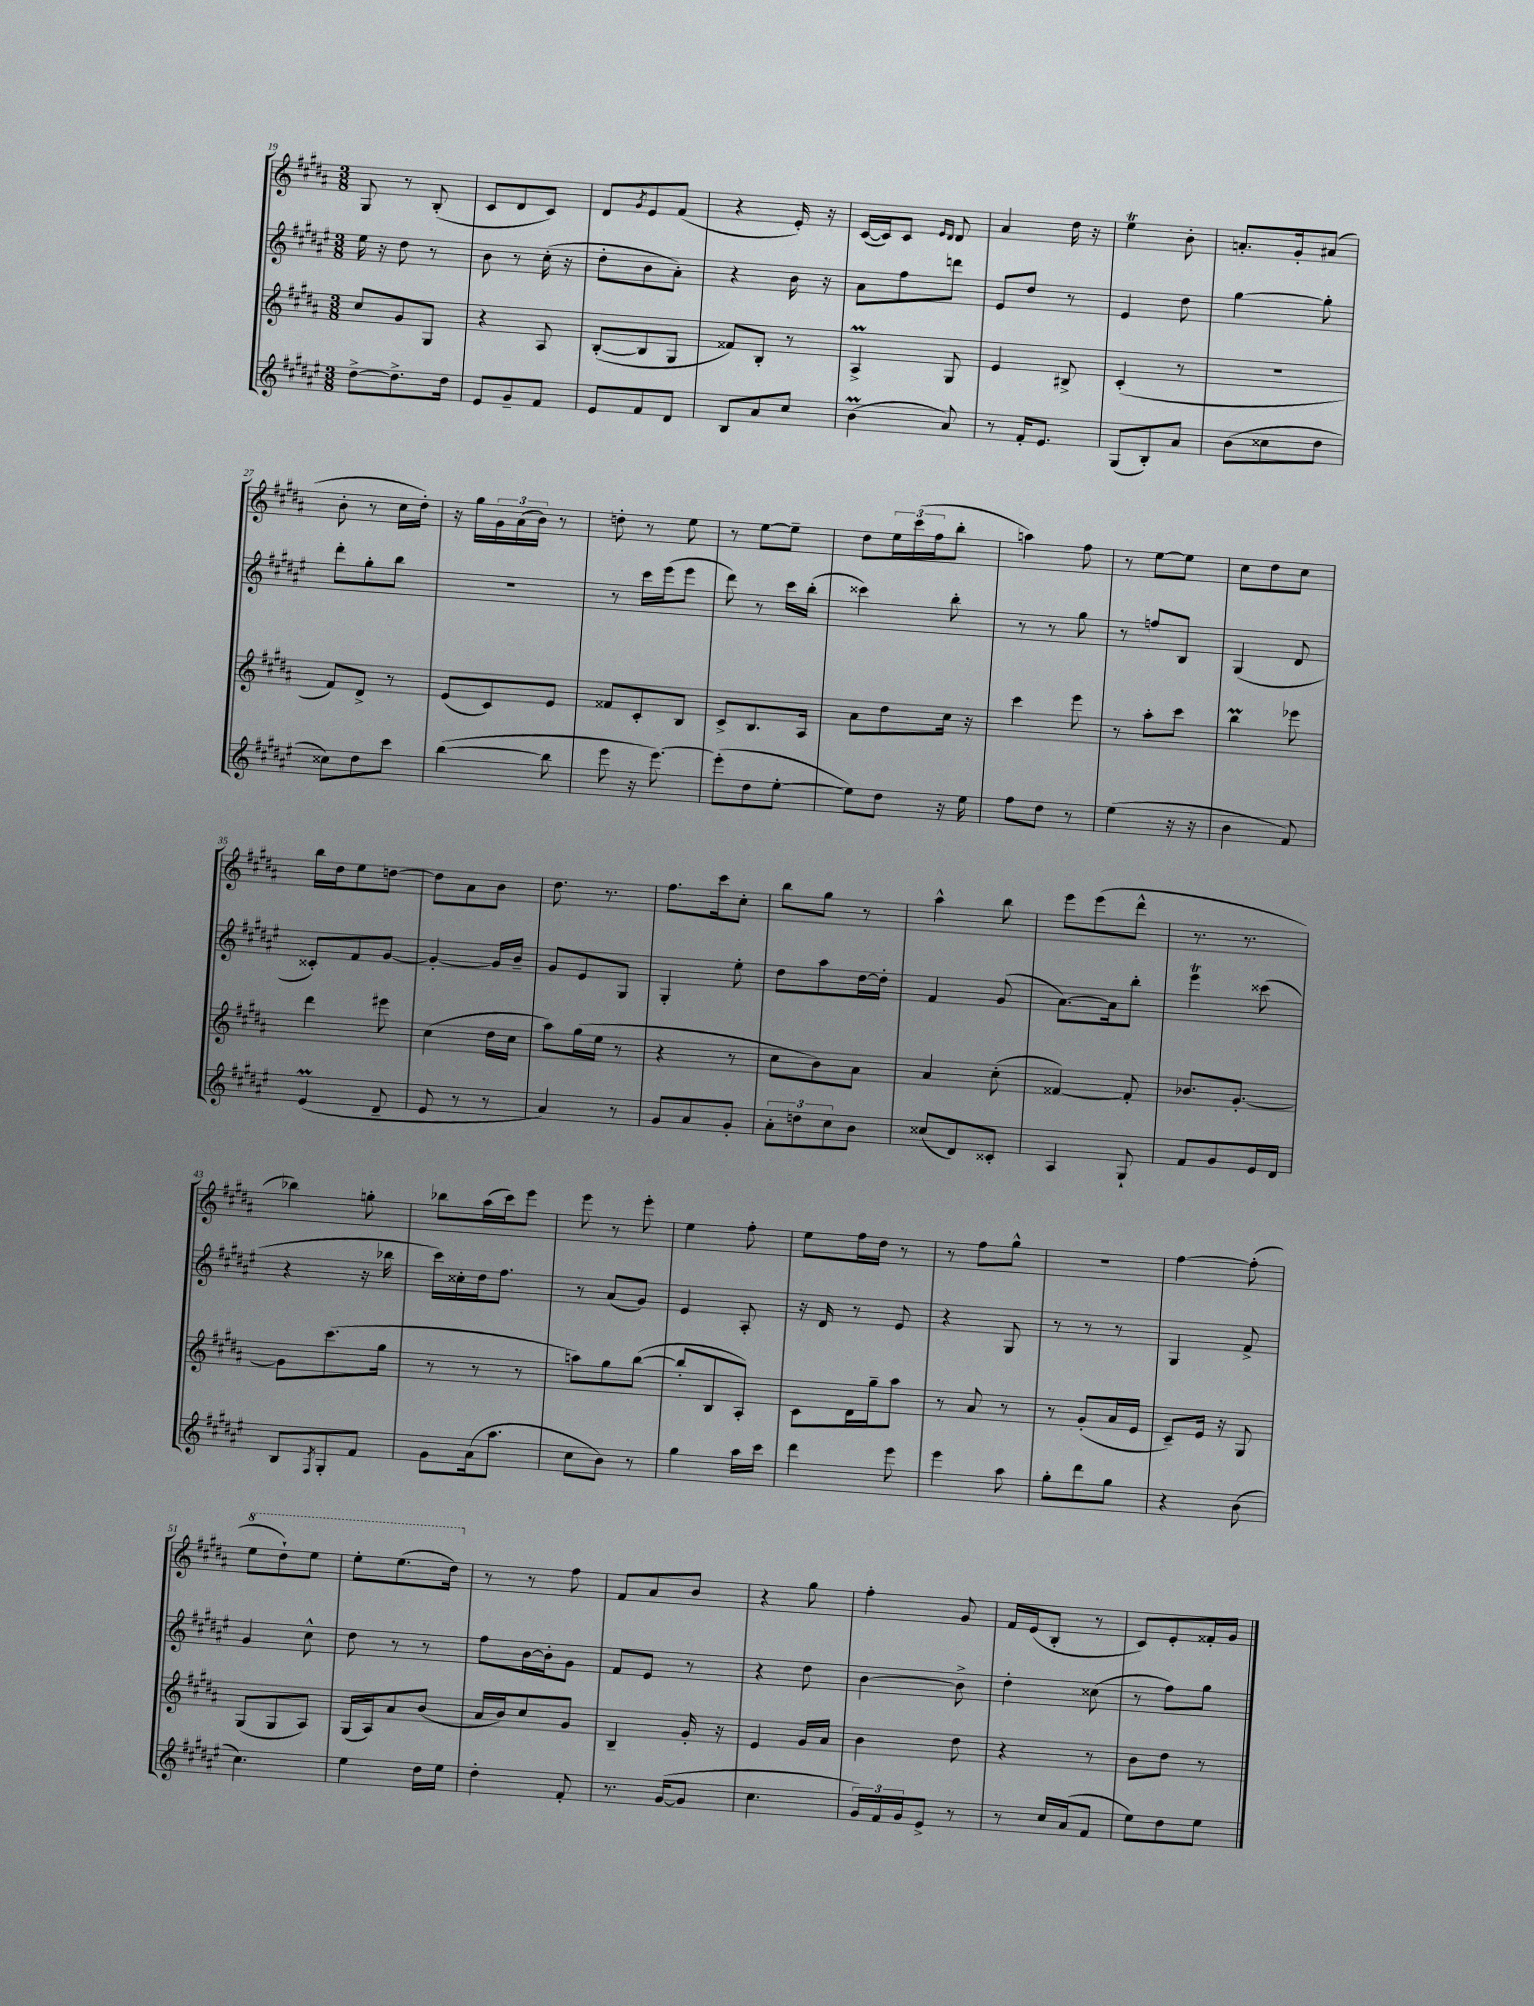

**kern	**kern	**kern	**kern
*staff4	*staff3	*staff2	*staff1
*clefG2	*clefG2	*clefG2	*clefG2
*k[f#c#g#d#a#e#]	*k[f#c#g#d#a#]	*k[f#c#g#d#a#e#]	*k[f#c#g#d#a#]
*M3/8	*M3/8	*M3/8	*M3/8
[8dd#^\L	8cc#/L	16ee#\	8G#/
.	.	16r	.
8.dd#^\]	8g#/	8dd#\	8r
.	8G#/J	8r	(8B'/
16dd#\Jk	.	.	.
=	=	=	=
8e#/L	4r	8b\	8c#/L
8g#~/	.	8r	8d#/
8f#/J	8A#/	(16cc#'\	8c#/J)
.	.	16r	.
=	=	=	=
8e#/L	([8B'/L	8dd#'\L	8d#/L
.	.	.	8qg#/
8f#/	8B/]	8b\	8e/
8d#/J	8G#/J	8a#'\J)	(8f#/J
=	=	=	=
8B/L	8f##/L)	4r	4r
8a#/	8B'/J	.	.
8cc#/J	8r	16b\	16e'/)
.	.	16r	16r
=	=	=	=
(4b\	4A#^/	8a#\L	([16c#/LL
.	.	.	16c#/]J)
.	.	8ff#\	8c#/J
.	.	.	16qqe/LL
.	.	.	16qqd#/JJ
8a#/)	8G#/	8ddd\J	8d#/
=	=	=	=
8r	4e/	8e#/L	4a#/
16f#'/LK	.	8dd#/J	.
8.e#/J	.	.	.
.	8B#^/	8r	16dd#\
.	.	.	16r
=	=	=	=
(8G#/L	(4c#'/	4e#/	4ee\
8B'/)	.	.	.
8a#/J	8r	8dd#\	8b'\
=	=	=	=
(8b\L	4.r	[4gg#\	8.a'/L
8cc##\	.	.	.
.	.	.	16g#'/k
8dd#\J	.	8gg#'\]	(8a#/J
=	=	=	=
8cc##\L)	8f#/L)	8ddd#'\L	8b'\
8dd#\	8d#^/J	8gg#'\	8r
8ccc#\J	8r	8bb\J	16cc#\LL
.	.	.	16dd#'\JJ)
=	=	=	=
([4bb\	(8e/L	4.r	16r
.	.	.	16gg#\LL
.	8c#/)	.	24g#\
.	.	.	(24a#\
.	.	.	24b\JJ)
8bb\]	8e/J	.	8r
=	=	=	=
8eee#\	8f##/L	8r	8dd'\
16r	8c#'/	16ccc#\LL	8r
[8.eee#\)	.	(16eee#\J	.
.	8B/J	8eee#\J	8ee\
=	=	=	=
(8eee#'\]L	8c#^/L	8ddd#\)	8r
8dd#\	8.B/	8r	[8ee\L
[8ee#'\J	.	16ccc#\LL	8ee~\]J
.	16A#/Jk	(16bb'\JJ	.
=	=	=	=
8ee#\]L)	8a#\L	4ccc##\)	8dd#\L
8dd#\J	8dd#\	.	24ee\L
.	.	.	(24ccc#\
.	.	.	24ff#\J
16r	16cc#\Jk	8bb'\	8bb'\J
16ee#\	16r	.	.
=	=	=	=
8ff#\L	4ccc#\	8r	4aa\)
8dd#\J	.	8r	.
8r	8eee\	8gg#\	8ff#\
=	=	=	=
(4ee#\	8r	8r	8r
.	8aa#'\L	8ff/L	[8ee\L
16r	8ccc#\J	8B/J	8ee\]J
16r	.	.	.
=	=	=	=
4b\	4bb\	(4G#/	8cc#\L
.	.	.	8dd#\
8f#/)	8eee-\	8d#/	8cc#\J
=	=	=	=
(4e#/	4ddd#\	8c##'/L)	16bb\LL
.	.	.	16dd#\J
.	.	8f#/	8ee\
8d#~/	8eee#\	[8g#/J	[8dd\J
=	=	=	=
8e#/	(4cc#\	4g#'/_	8dd\]L
8r	.	.	8a#\
8r	16dd#\LL	16g#/]LL	8b\J
.	16cc#\JJ	16b~/JJ	.
=	=	=	=
4a#/)	8aa#\L)	8g#/L	8.dd#\
.	(16gg#\L	8e#/	.
.	16ee\JJ	.	8.r
8r	8r	8G#/J	.
=	=	=	=
8g#/L	4r	4G#'/	8.ff#\L
8a#/	.	.	.
.	.	.	16ccc#\k
8g#'/J	8r	8ee#'\	8cc#'\J
=	=	=	=
12a#'\L	8cc#\L	8dd#\L	8bb\L
12dd\	.	.	.
.	8b\)	8aa#\	8gg#\J
12cc#\	.	.	.
8b\J	8a#\J	[16dd#\L	8r
.	.	16dd#'\]JJ	.
=	=	=	=
(8cc##/L	4a#/	4f#/	4aa#^^\
8d#/)	.	.	.
8c##'/J	(8cc#'\	(8g#/	8bb\
=	=	=	=
4A#/	[4f##/)	[8.a#\L)	8eee\L
.	.	.	(8eee\
.	.	16a#\]k	.
8G#`/	8f##'/]	8bb'\J	8ddd#^^\J
=	=	=	=
8f#/L	8.b-/L	4eee#\	8.r
8g#/	.	.	.
.	[8.g#'/J	.	8.r
16e#/L	.	(8ccc##\	.
16d#/JJ	.	.	.
=	=	=	=
8B/L	8g#\]L	4r	4bb-\)
8qF#/	.	.	.
8G#'/	(8.ccc#\	.	.
8f#/J	.	16r	8gg'\
.	16gg#\Jk	16bb-\	.
=	=	=	=
8g#\L	8r	16ccc#\LL)	8bb-\L
.	.	16cc##'\	.
(16a#\k	8r	16dd#\J	(16aa#\L
8.aa#\J	.	8.ff#\J	16ccc#\J)
.	8r	.	8eee\J
=	=	=	=
8cc#\L	8aa\L)	8r	8eee\
8b\J)	8gg#\	(8a#/L	8r
8r	([8bb\J	8g#/J)	8eee'\
=	=	=	=
4gg#\	8bb'/]L	4e#/	4ee\
.	8B/	.	.
16aa#\LL	8A#'/J)	8A#'/	8ff#'\
16ccc#\JJ	.	.	.
=	=	=	=
4ddd#\	8c#\L	16r	8ee\L
.	.	16d#/	.
.	16d#\L	8r	16ff#\L
.	16gg#~\J	.	16dd#\JJ
8eee#\	8aa#\J	8e#/	8r
=	=	=	=
4eee#\	8r	4r	8r
.	8a#/	.	8ff#\L
8aa#\	8r	8G#/	8gg#^^\J
=	=	=	=
8gg#'\L	8r	8r	4.r
8ddd#\	(8g#'/L	8r	.
8gg#\J	16a#/L	8r	.
.	16e/JJ	.	.
=	=	=	=
4r	8c#~/L)	4G#/	[4ff#\
.	16e/Jk	.	.
.	16r	.	.
(8b\	8G#/	8f#^/	(8ff#'\]
=	=	=	=
4.cc#\)	(8G#/L	4g#/	8eee\L
.	8G#/	.	8ddd#`\)
.	8A#/J)	8cc#^^\	8eee\J
=	=	=	=
4ee#\	(16G#/LL	8dd#\	8eee'\L
.	16A#/J)	.	.
.	8a#/	8r	(8.eee\
16dd#\LL	(8b/J	8r	.
16ee#\JJ	.	.	16ddd#\Jk)
=	=	=	=
4dd#'\	16a#/LL	8ff#\L	8r
.	16b/J)	.	.
.	8cc#/	[16b\L	8r
.	.	16b'\]J	.
8f#'/	8g#/J	8g#\J	8ff#\
=	=	=	=
8.r	4B~/	8f#/L	8f#/L
.	.	8e#/J	8a#/
([16g#/LK	.	.	.
8g#/]J	16g#'/	8r	8b/J
.	16r	.	.
=	=	=	=
4.cc#\	4e/	4r	4r
.	16g#/LL	8dd#\	8gg#\
.	16a#/JJ	.	.
=	=	=	=
24g#/LL)	4b\	[4b\	4ff#'\
24f#/	.	.	.
24g#/J	.	.	.
8e#^/J	.	.	.
8r	8dd#\	8b^\]	8g#/
=	=	=	=
8r	4r	4dd#'\	16f#/LL
.	.	.	(16e/J
16cc#/LL	.	.	8B'/J
(16a#/J	.	.	.
8f#/J	8r	(8cc##\	8r
=	=	=	=
8ee#\L)	8b\L	8r	8c#/L)
8dd#\	8dd#\J	8ff#\L)	8e'/
8ee#\J	8r	8gg#\J	16f##'/L
.	.	.	16g#/JJ
==	==	==	==
*-	*-	*-	*-
